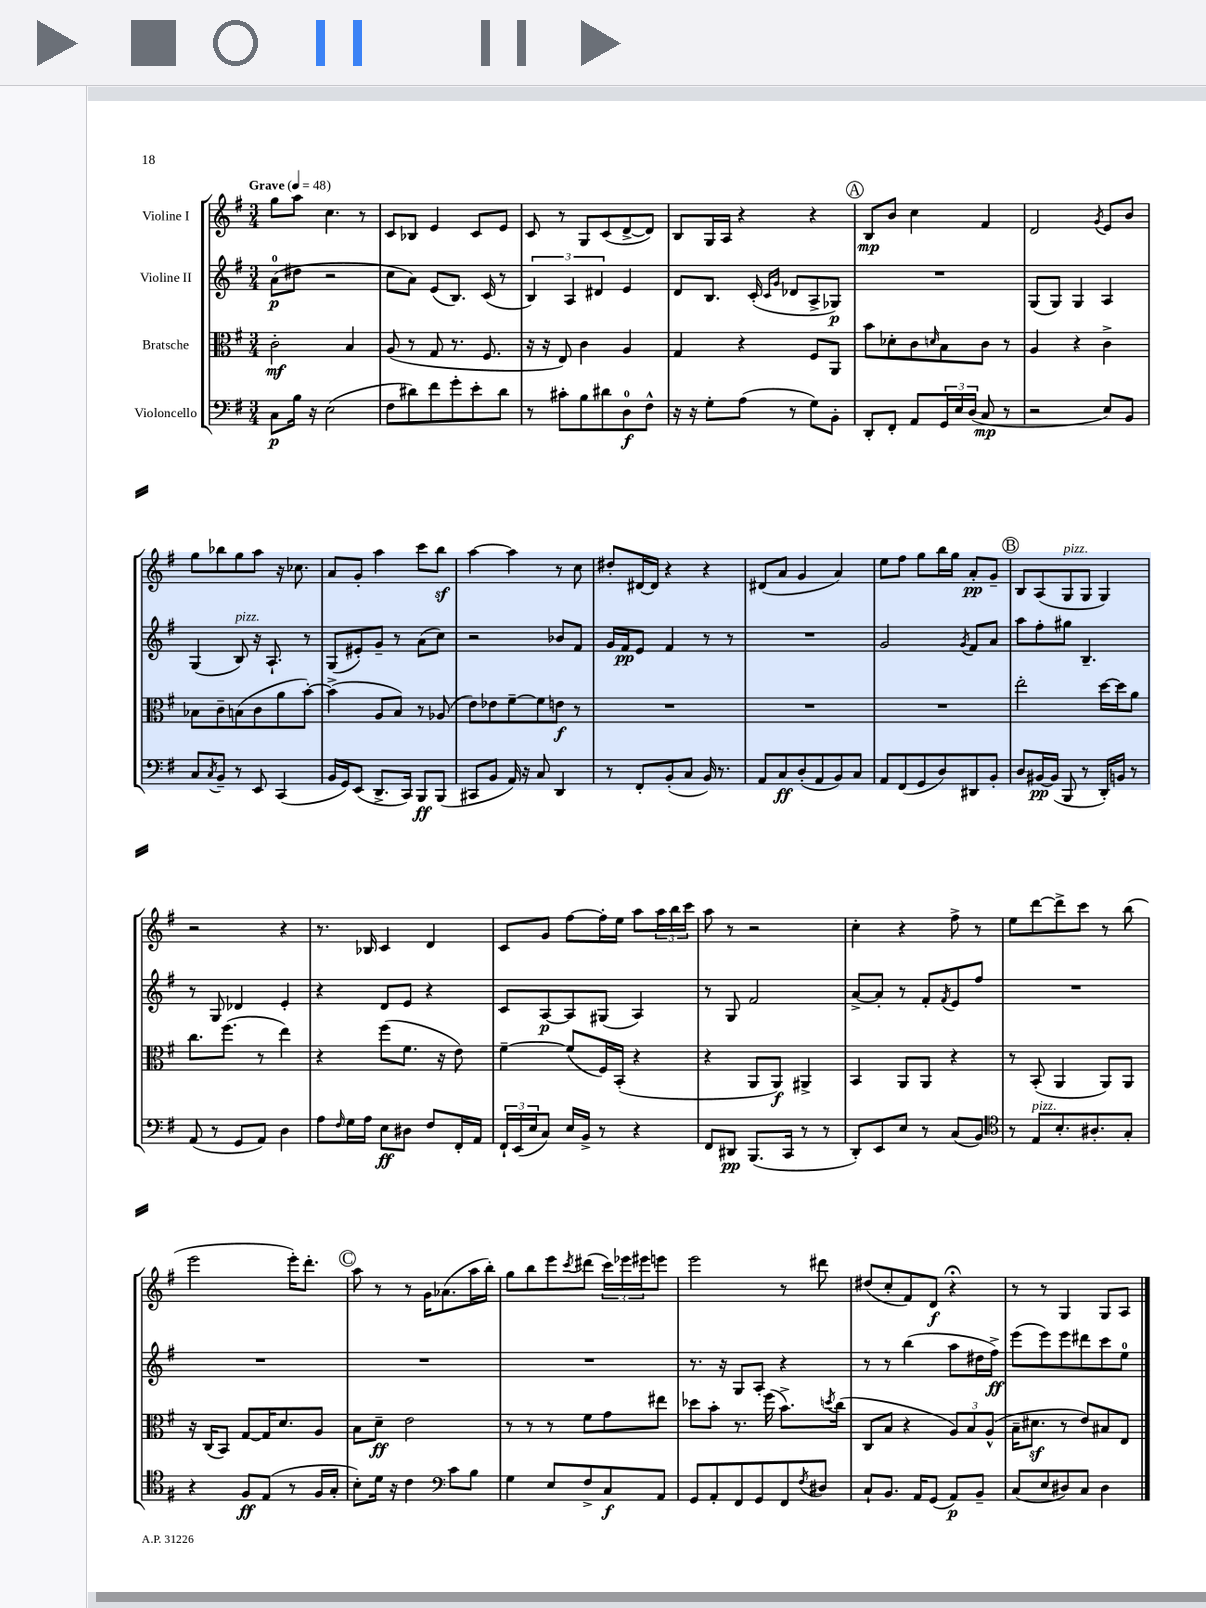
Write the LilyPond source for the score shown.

<<
\new StaffGroup <<
\new Staff = "s0" \with { instrumentName = "Violine I" } {
    \clef treble \key g \major \numericTimeSignature \time 3/4 \tempo "Grave" 4 = 48
    g''8 a''8 c''4. r8 |
    c'8 bes8 e'4 c'8 e'8 |
    c'8 r8 g8 c'8( d'8~-> d'8) |
    b8 g16 a16 r4 r4 |
    \mark \markup { \circle "A" } b8\mp b'8 c''4 fis'4 |
    d'2 \acciaccatura { g'8 } e'8 b'8 |
    g''8 bes''8 g''8 a''8 r16 ces''8. |
    a'8 g'8-. a''4 c'''8 b''8\sf |
    a''4~ a''4 r8 c''8 |
    dis''8-. dis'16~ dis'16 r4 r4 |
    dis'8( a'8 g'4 a'4) |
    e''8 fis''8 g''8 b''16 g''16 a'8-.\pp g'8-- |
    \mark \markup { \circle "B" } b8 a8( g8^\markup { \italic "pizz." } g8 g4) |
    r2 r4 |
    r8. bes16 c'4 d'4 |
    c'8 g'8 fis''8~ fis''16-. e''16 a''8 \tuplet 3/2 { a''16 b''16 c'''16 } |
    a''8 r8 r2 |
    c''4-. r4 fis''8-> r8 |
    e''8 d'''8~ d'''8-> c'''8 r8 b''8( |
    e'''2 e'''16-.) d'''8.-. |
    \mark \markup { \circle "C" } a''8 r8 r8 g'16 aes'8.( a''16 b''16-.) |
    g''8 b''8 e'''8 \acciaccatura { c'''8 } dis'''8( \tuplet 3/2 { c'''16) ees'''16 eis'''16 } e'''8 |
    e'''2 r8 dis'''8 |
    dis''8( c''8-. fis'8) d'8\f r4\fermata |
    r8 r8 g4 g8 a8 \bar "|." |
}
\new Staff = "s1" \with { instrumentName = "Violine II" } {
    \clef treble \key g \major \numericTimeSignature \time 3/4
    a'8-0\p( dis''8 r2 |
    c''8 a'8) e'8( b8.) c'16( r8 |
    \tuplet 3/2 { b4) a4 dis'4 } e'4 |
    d'8 b8. c'16-.( \grace { c'16 g'16 } des'8 a8-> ges8\p) |
    \mark \markup { \circle "A" } R2. |
    g8( g8) g4 a4 |
    g4( b8^\markup { \italic "pizz." }) r16 a8.-! r8 |
    g8( eis'8-.) g'8-- r8 a'8( c''8) |
    r2 bes'8 fis'8 |
    g'16 fis'16\pp e'8 fis'4 r8 r8 |
    R2. |
    g'2 \acciaccatura { g'8 } fis'8 a'8 |
    \mark \markup { \circle "B" } a''8 fis''8-. gis''8 b4.-- |
    r8 g8 des'4 e'4-. |
    r4 d'8 e'8 r4 |
    c'8 a8~\p a8 gis8( a4) |
    r8 g8 fis'2 |
    a'8~-> a'8-. r8 fis'8-. \acciaccatura { fis'8 } e'8 fis''8 |
    R2. |
    R2. |
    \mark \markup { \circle "C" } R2. |
    R2. |
    r8. r16 g8 a8-. r4 |
    r8 r8 b''4( a''8 dis''16 fis''16->\ff) |
    e'''8( e'''8) e'''8 dis'''8 c'''8 e''8-0 \bar "|." |
}
\new Staff = "s2" \with { instrumentName = "Bratsche" } {
    \clef alto \key g \major \numericTimeSignature \time 3/4
    c'2-.\mf b4 |
    a8( r8 g8 r8. fis8. |
    r16 r16 e8) c'4 a4 |
    g4 r4 fis8 a,8 |
    \mark \markup { \circle "A" } b'8 des'8-. c'8 \grace { d'16 } b8 c'8 r8 |
    a4 r4 c'4-> |
    bes8 c'8-- b8( c'8 a'8 b'8~-.) |
    b'4->( a8 b8) r8 aes8( |
    e'8) ees'8 fis'8~-- fis'8 e'8\f r8 |
    R2. |
    R2. |
    R2. |
    \mark \markup { \circle "B" } e''2-. d''16~ d''16 a'8 |
    c''8. fis''8.( r8 e''4) |
    r4 fis''8( fis'8. r16 e'8) |
    fis'4~-- fis'8( fis16) b,16-.( r4 |
    r4 a,8 a,8\f) ais,4-> |
    b,4 a,8 a,8 r4 |
    r8 b,8-.( a,4 a,8) a,8 |
    r16 c16( b,8) g8~ g16 d'8. a8 |
    \mark \markup { \circle "C" } b8 d'8--\ff e'2 |
    r8 r8 r8 fis'8 g'8 eis''8 |
    des''8 b'8-. r8. fis''16( b'8.->) \acciaccatura { d''8 } c''16( |
    c8 b8 r4 \tuplet 3/2 { a8) b8 a8-^( } |
    b16-- dis'8.\sf r8 e'8) bis8 e8 \bar "|." |
}
\new Staff = "s3" \with { instrumentName = "Violoncello" } {
    \clef bass \key g \major \numericTimeSignature \time 3/4
    c8\p b16 r16 e2( |
    fis8 dis'8) fis'8 g'8-. e'8-. dis'8 |
    r8 cis'8-. b8 dis'8 d8-0\f fis8-^ |
    r16 r16 g8-. a8( r8 g8) b,8-. |
    \mark \markup { \circle "A" } d,8-. fis,8-. a,8 \tuplet 3/2 { g,16 e16 d16( } c8\mp r8 |
    r2 e8) b,8 |
    c8 \acciaccatura { c8 } b,8-- r8 e,8 c,4( |
    b,16 g,16) e,8( d,8.-> c,16) b,,8\ff b,,8( |
    cis,8 b,8 a,16) r16 c8 d,4 |
    r8 fis,8-. b,8-.( c8 b,16) r8. |
    a,8 c8\ff d8-.( a,8 b,8) c8 |
    a,8 fis,8( g,8 d8) dis,8 b,8-. |
    \mark \markup { \circle "B" } d8 bis,16~\pp bis,16( b,,8 r8 d,16-.) b,16 r8 |
    a,8( r8 g,8 a,8) d4 |
    a8 \grace { fis16 } g16 a16 e8\ff dis8 fis8 fis,16-. a,16 |
    \tuplet 3/2 { fis,16-! e,16( e16 } c8) e16 b,16-> r8 r4 |
    fis,8 dis,8\pp b,,8.( c,16 r8 r8 |
    d,8-.) e,8 e8 r8 c8( b,8) |
    \clef tenor r8 e8^\markup { \italic "pizz." } b8.-. ais8.-. g8-. |
    r4 fis8\ff e8( r8 fis16 g16-. |
    \mark \markup { \circle "C" } b8-.) d'16 r16 c'4 \clef bass c'8 b8 |
    g4 e8 fis8-> c8\f a,8 |
    g,8 a,8-. fis,8 g,8 fis,8 \acciaccatura { fis8 } dis8 |
    c8-! b,8. a,16 g,8( a,8\p) b,8-- |
    c8( e8 dis8) c8 dis4 \bar "|." |
}
>>
>>
\layout { \context { \Score \remove "Bar_number_engraver" } }
